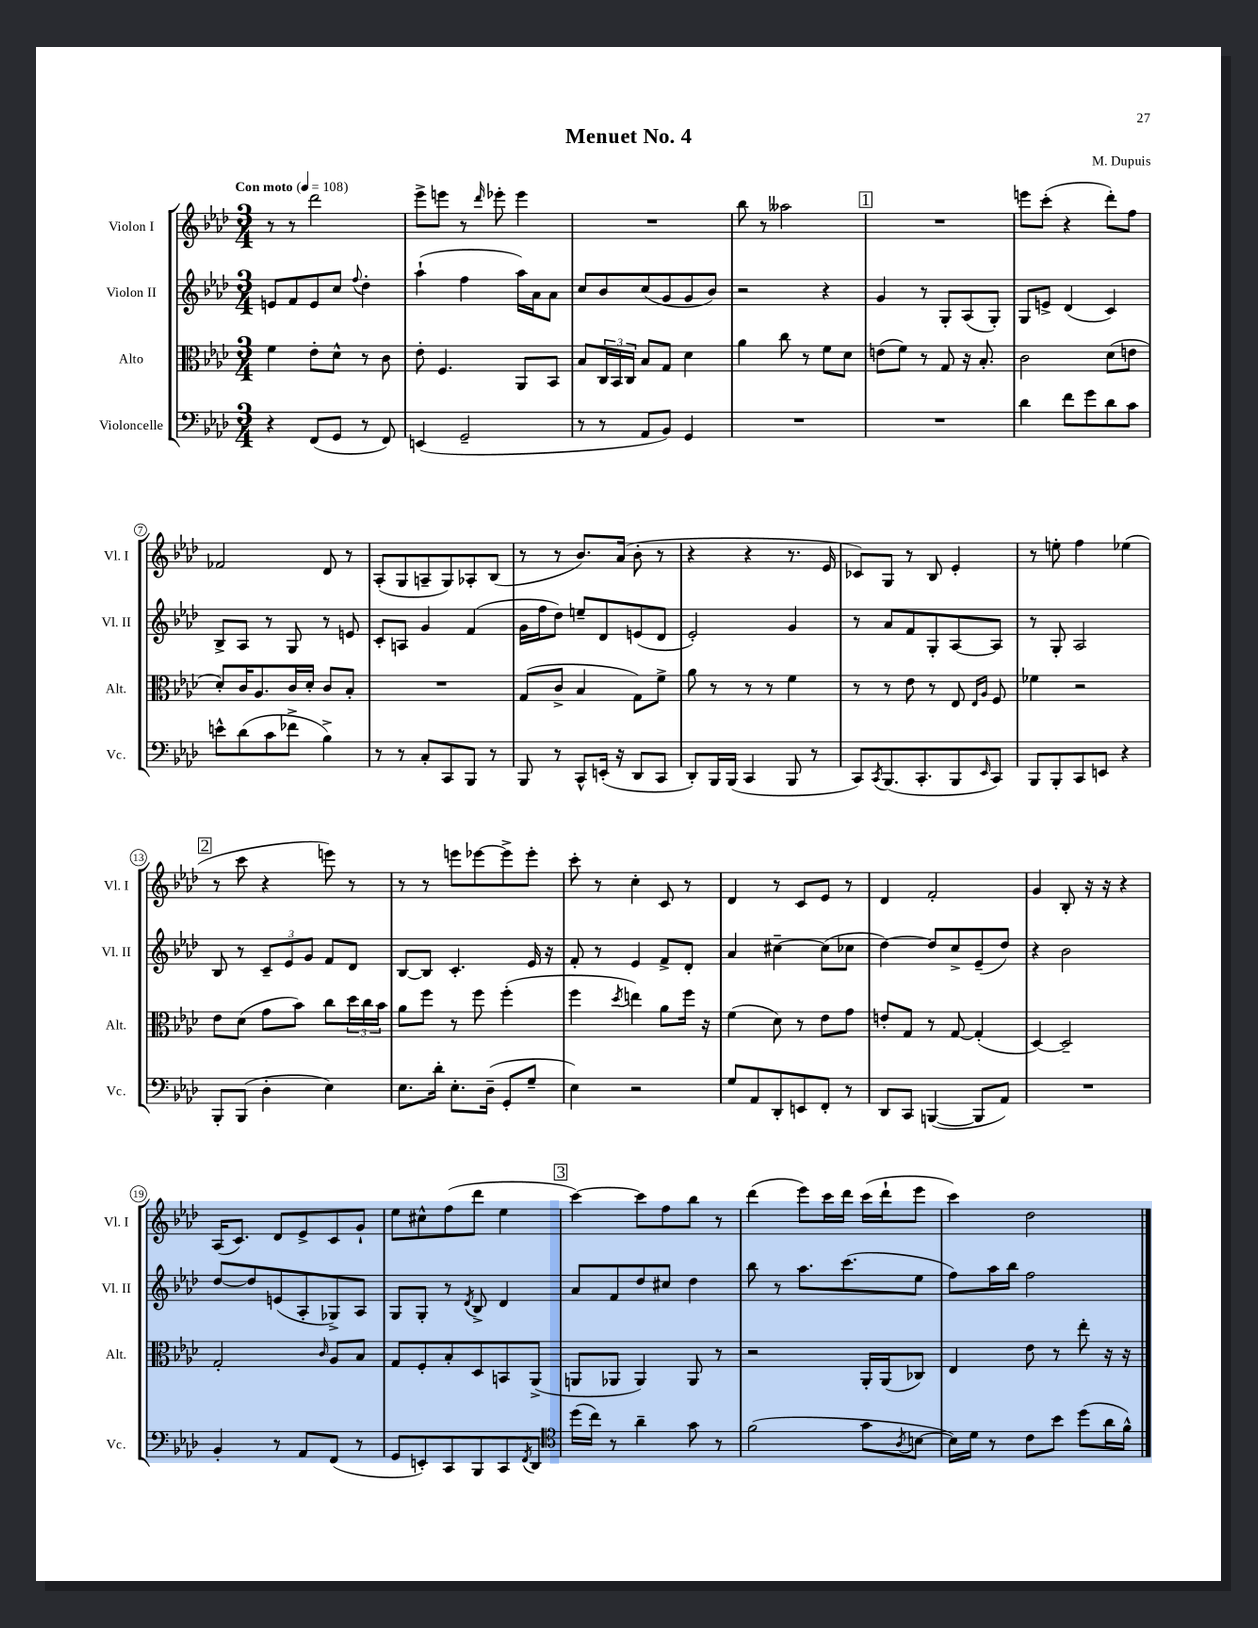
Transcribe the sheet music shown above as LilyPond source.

\header { title = "Menuet No. 4" composer = "M. Dupuis" }
<<
\new StaffGroup <<
\new Staff = "s0" \with { instrumentName = "Violon I" shortInstrumentName = "Vl. I" } {
    \clef treble \key aes \major \numericTimeSignature \time 3/4 \tempo "Con moto" 4 = 108
    r8 r8 des'''2 |
    ees'''8-> e'''8 r8 \grace { des'''16 } ees'''8-. ees'''4 |
    R2. |
    bes''8 r8 aeses''2 |
    \mark \markup { \box "1" } R2. |
    e'''8 c'''8-.( r4 des'''8-.) f''8 |
    fes'2 des'8 r8 |
    aes8-.( g8 a8-- g8) aes8-. bes8( |
    r8 r8 bes'8.) aes'16( bes'8-. r8 |
    r4 r4 r8. ees'16 |
    ces'8) g8 r8 bes8 ees'4-. |
    r8 e''8-. f''4 ees''4( |
    \mark \markup { \box "2" } r8 c'''8 r4 e'''8) r8 |
    r8 r8 e'''8 ees'''8~ ees'''8-> ees'''8-. |
    c'''8-. r8 c''4-. c'8 r8 |
    des'4 r8 c'8 ees'8 r8 |
    des'4 f'2-. |
    g'4 bes8-. r16 r16 r4 |
    aes16( c'8.) des'8 ees'8-> c'8 g'8-! |
    ees''8 cis''8-^ f''8( des'''8 ees''4 |
    \mark \markup { \box "3" } c'''4~) c'''8 f''8 bes''8 r8 |
    des'''4( ees'''8) c'''16 des'''16 c'''16( des'''16-! ees'''8 |
    c'''4) des''2 \bar "|." |
}
\new Staff = "s1" \with { instrumentName = "Violon II" shortInstrumentName = "Vl. II" } {
    \clef treble \key aes \major \numericTimeSignature \time 3/4
    e'8 f'8 e'8 c''8 \appoggiatura { f''8 } des''4-. |
    aes''4-!( f''4 aes''16) aes'16 aes'8 |
    c''8 bes'8 c''8( g'8 g'8 bes'8) |
    r2 r4 |
    \mark \markup { \box "1" } g'4 r8 g8-. aes8( g8-.) |
    g8 e'8-> des'4( c'4) |
    bes8-> aes8 r8 g8 r8 e'8 |
    c'8-. a8 g'4 f'4( |
    g'16 f''16 des''8) e''8-- des'8 e'8( des'8 |
    ees'2-.) g'4 |
    r8 aes'8 f'8 g8-. aes8~ aes8 |
    r8 g8-. aes2 |
    \mark \markup { \box "2" } bes8 r8 \tuplet 3/2 { c'8-- ees'8 g'8 } f'8 des'8 |
    bes8~ bes8 c'4.-. ees'16 r16 |
    f'8-. r8 ees'4 f'8-> des'8-. |
    aes'4 cis''4~-- cis''8( ces''8 |
    des''4~) des''8 c''8-> ees'8--( des''8) |
    r4 bes'2 |
    des''8~ des''8 e'8( aes8-. ges8->) aes8 |
    g8 g8-. r8 \acciaccatura { des'8 } bes8-> des'4 |
    \mark \markup { \box "3" } aes'8 f'8 des''8 cis''8 des''4 |
    bes''8 r8 aes''8. c'''8.( ees''8 |
    f''8) aes''16 bes''16 f''2 \bar "|." |
}
\new Staff = "s2" \with { instrumentName = "Alto" shortInstrumentName = "Alt." } {
    \clef alto \key aes \major \numericTimeSignature \time 3/4
    f'4 ees'8-. des'8-^ r8 c'8 |
    ees'8-. f4. aes,8 bes,8 |
    bes8 \tuplet 3/2 { c16 bes,16 c16 } bes8 g8 des'4 |
    aes'4 c''8 r8 f'8 des'8 |
    \mark \markup { \box "1" } e'8( f'8) r8 g8 r16 bes8.-. |
    c'2 des'8( e'8 |
    des'8-.) c'16 aes8. c'16 des'16-. c'8 bes8-. |
    R2. |
    g8( c'8-> bes4 g8) f'8-> |
    aes'8 r8 r8 r8 f'4 |
    r8 r8 ees'8 r8 ees8 \grace { ees16 aes16 } f8 |
    fes'4 r2 |
    \mark \markup { \box "2" } ees'8 des'8( g'8 bes'8) c''8 \tuplet 3/2 { des''16 c''16 bes'16 } |
    aes'8 f''8 r8 f''8 f''4-.( |
    f''4 \acciaccatura { des''8 } e''4) aes'8 f''16 r16 |
    f'4( des'8) r8 ees'8 g'8 |
    e'8-. g8 r8 g8~ g4-.( |
    des4~) des2-- |
    g2-. \grace { c'16 } aes8 bes8 |
    g8 f8-. bes8-. des8 b,8 aes,8->( |
    \mark \markup { \box "3" } a,8 aes,8 aes,4) aes,8 r8 |
    r2 aes,16-. aes,16( ces8) |
    ees4 ees'8 r8 ees''8-. r16 r16 \bar "|." |
}
\new Staff = "s3" \with { instrumentName = "Violoncelle" shortInstrumentName = "Vc." } {
    \clef bass \key aes \major \numericTimeSignature \time 3/4
    r4 f,8( g,8 r8 f,8) |
    e,4( g,2-- |
    r8 r8 aes,8 bes,8) g,4 |
    R2. |
    \mark \markup { \box "1" } R2. |
    des'4 f'8 g'8 des'8 c'8 |
    e'8-^ des'8( c'8 fes'8-> bes4->) |
    r8 r8 c8-. c,8 bes,,8 r8 |
    bes,,8 r8 c,8-^ e,16-.( r16 des,8 c,8 |
    des,8-.) bes,,16 bes,,16( c,4 bes,,8 r8 |
    c,8) \acciaccatura { c,8 } bes,,8.( c,8.-. bes,,8 \grace { ees,16 } c,8) |
    bes,,8 bes,,8-. c,8 e,8 r4 |
    \mark \markup { \box "2" } bes,,8-. bes,,8( des4-. ees4) |
    ees8. des'16-. ees8.-. des16--( g,8-. g8-- |
    ees4) r2 |
    g8 aes,8 des,8-. e,8 f,8-. r8 |
    des,8 c,8 b,,4~( b,,8 aes,8) |
    R2. |
    bes,4-. r8 aes,8 f,8( r8 |
    g,8 e,8-.) c,8 bes,,8 c,8 \acciaccatura { f,8 } des,8 |
    \mark \markup { \box "3" } \clef tenor des''16( c''16) r8 aes'4-- g'8 r8 |
    f'2( g'8 \acciaccatura { aes8 } b8~ |
    b16) des'16 r8 c'8 bes'8 des''8( aes'16 f'16-^) \bar "|." |
}
>>
>>
\layout { \context { \Score \override BarNumber.stencil = #(make-stencil-circler 0.1 0.3 ly:text-interface::print) } }
